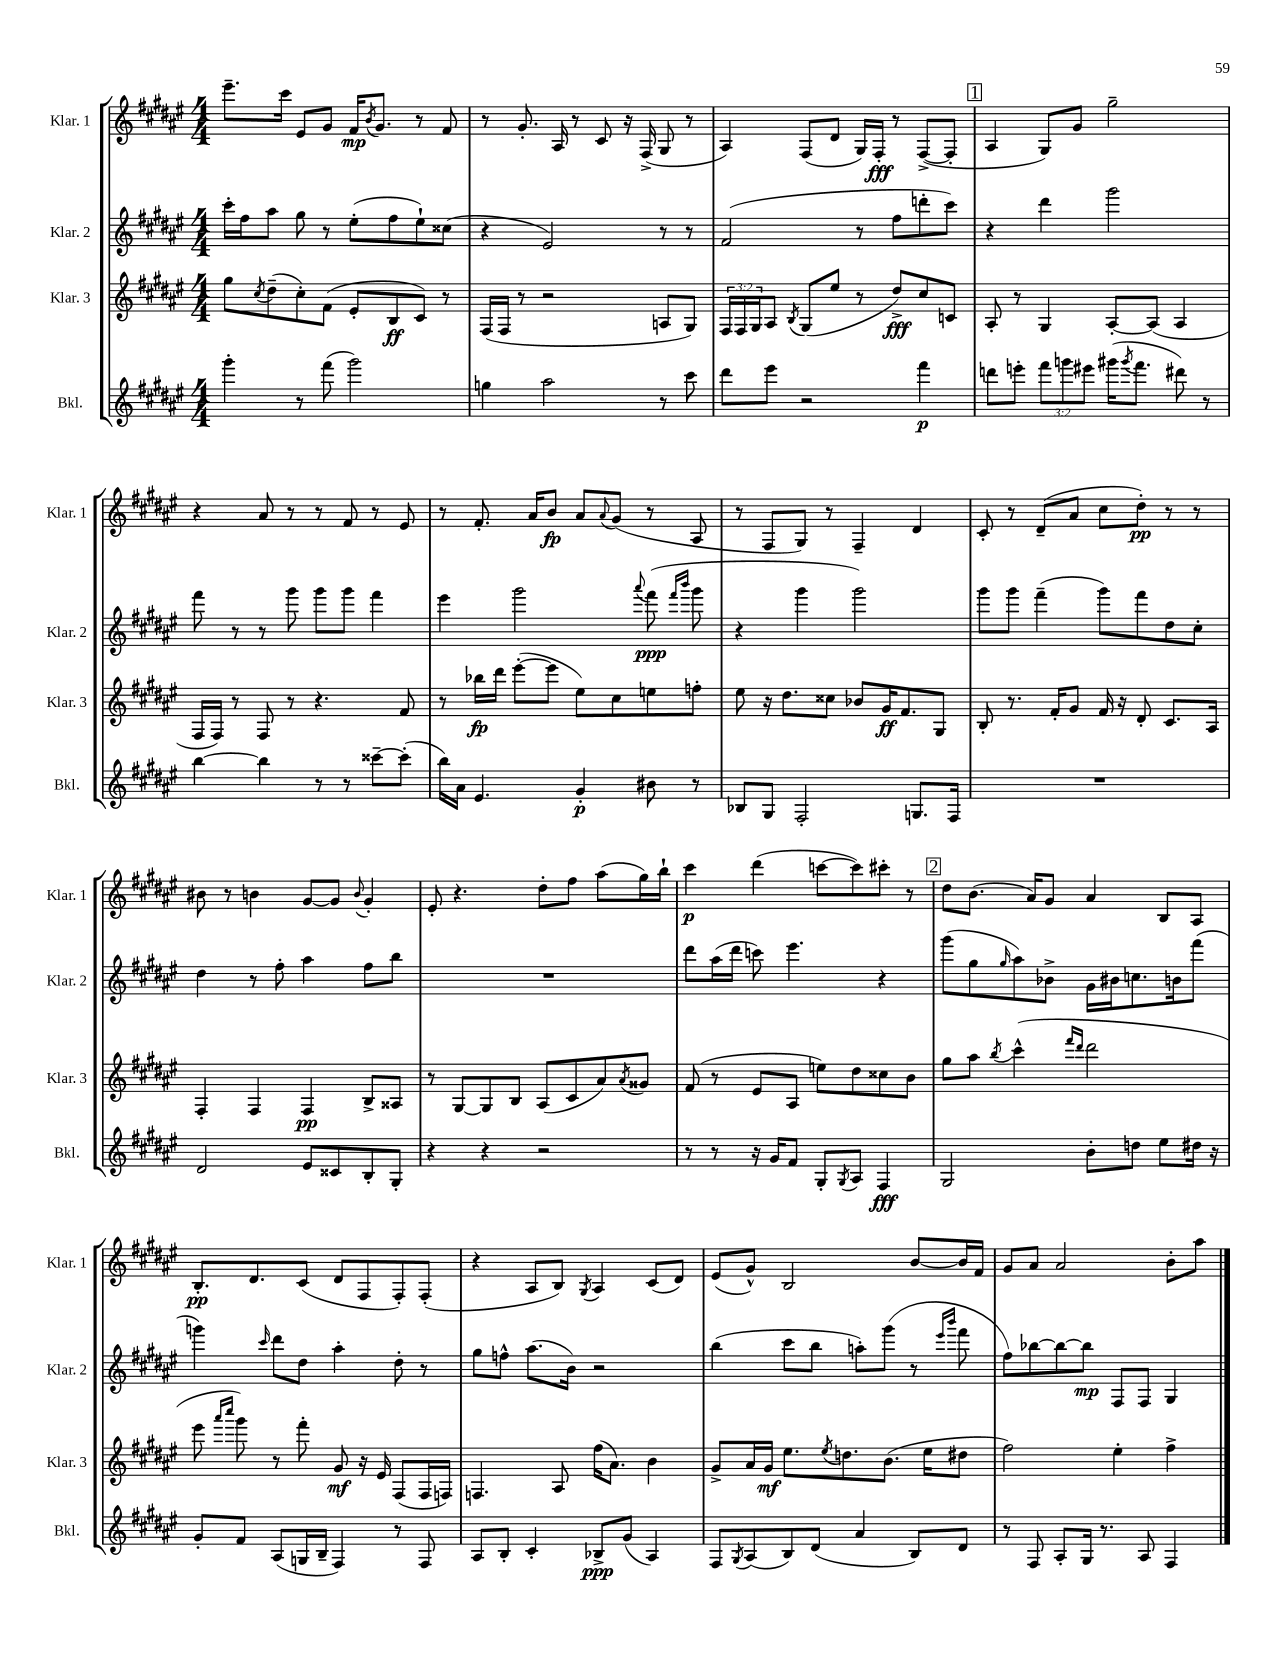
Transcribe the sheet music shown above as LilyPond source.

<<
\new StaffGroup <<
\new Staff = "s0" \with { instrumentName = "Klar. 1" shortInstrumentName = "Klar. 1" } {
    \clef treble \key fis \major \numericTimeSignature \time 4/4
    eis'''8.-- cis'''16 eis'8 gis'8 fis'16\mp \acciaccatura { b'8 } gis'8. r8 fis'8 |
    r8 gis'8.-. ais16 r8 cis'8 r16 fis16->( gis8 r8 |
    ais4) fis8( dis'8 gis16) fis16-.\fff r8 fis8~->( fis8-. |
    \mark \markup { \box "1" } ais4 gis8) gis'8 gis''2-- |
    r4 ais'8 r8 r8 fis'8 r8 eis'8 |
    r8 fis'8.-. ais'16 b'8\fp ais'8 \appoggiatura { ais'8 } gis'8( r8 ais8 |
    r8 fis8 gis8) r8 fis4-- dis'4 |
    cis'8-. r8 dis'8--( ais'8 cis''8 dis''8-.\pp) r8 r8 |
    bis'8 r8 b'4 gis'8~ gis'8 \appoggiatura { b'8 } gis'4-. |
    eis'8-. r4. dis''8-. fis''8 ais''8( gis''16) b''16-! |
    cis'''4\p dis'''4( c'''8~ c'''8) cis'''8-. r8 |
    \mark \markup { \box "2" } dis''8 b'8.( ais'16) gis'8 ais'4 b8 ais8 |
    b8.-.\pp dis'8. cis'8( dis'8 fis8 fis8-.) fis8-.( |
    r4 ais8 b8) \acciaccatura { gis8 } ais4 cis'8( dis'8) |
    eis'8( gis'8-^) b2 b'8~ b'16 fis'16 |
    gis'8 ais'8 ais'2 b'8-. ais''8 \bar "|." |
}
\new Staff = "s1" \with { instrumentName = "Klar. 2" shortInstrumentName = "Klar. 2" } {
    \clef treble \key fis \major \numericTimeSignature \time 4/4
    cis'''16-. fis''16 ais''8 gis''8 r8 eis''8-.( fis''8 eis''8-!) cisis''8( |
    r4 eis'2) r8 r8 |
    fis'2( r8 fis''8 d'''8-. cis'''8) |
    \mark \markup { \box "1" } r4 dis'''4 gis'''2 |
    fis'''8 r8 r8 gis'''8 gis'''8 gis'''8 fis'''4 |
    eis'''4 gis'''2 \appoggiatura { ais'''8 } fis'''8\ppp( \grace { fis'''16 b'''16 } gis'''8 |
    r4 gis'''4 gis'''2) |
    gis'''8 gis'''8 fis'''4--( gis'''8) fis'''8 dis''8 cis''8-. |
    dis''4 r8 fis''8-. ais''4 fis''8 b''8 |
    R1 |
    dis'''8 ais''16( dis'''16 c'''8) eis'''4. r4 |
    \mark \markup { \box "2" } gis'''8( gis''8 \grace { gis''16 } ais''8) bes'8-> gis'16 bis'16 c''8. b'16 fis'''8( |
    g'''4) \grace { cis'''16 } dis'''8 dis''8 ais''4-. dis''8-. r8 |
    gis''8 f''8-^ ais''8.( b'16) r2 |
    b''4( cis'''8 b''8 a''8-.) gis'''8( r8 \grace { eis'''16 b'''16 } fis'''8 |
    fis''8) bes''8~ bes''8~ bes''8\mp fis8 fis8 gis4 \bar "|." |
}
\new Staff = "s2" \with { instrumentName = "Klar. 3" shortInstrumentName = "Klar. 3" } {
    \clef treble \key fis \major \numericTimeSignature \time 4/4 \override Staff.TupletNumber.text = #tuplet-number::calc-fraction-text
    gis''8 \acciaccatura { cis''8 } dis''8--( cis''8-.) fis'8( eis'8-. b8\ff cis'8) r8 |
    fis16( fis16 r8 r2 a8 gis8) |
    \tuplet 3/2 { fis16 fis16 gis16 } ais8 \acciaccatura { b8 } gis8( eis''8 r8 dis''8->\fff) cis''8 c'8 |
    \mark \markup { \box "1" } ais8-. r8 gis4 ais8~-. ais8( ais4 |
    fis16 fis16) r8 fis8 r8 r4. fis'8 |
    r8 bes''16\fp dis'''16 eis'''8~-.( eis'''8 eis''8) cis''8 e''8 f''8-. |
    eis''8 r16 dis''8. cisis''8 bes'8 gis'16\ff fis'8. gis8 |
    b8-. r8. fis'16-. gis'8 fis'16 r16 dis'8-. cis'8. ais16 |
    fis4-. fis4 fis4\pp b8-> aisis8 |
    r8 gis8~ gis8 b8 ais8( cis'8 ais'8) \acciaccatura { ais'8 } gisis'8 |
    fis'8( r8 eis'8 ais8 e''8) dis''8 cisis''8 b'8 |
    \mark \markup { \box "2" } gis''8 ais''8 \acciaccatura { b''8 } cis'''4-^( \grace { fis'''16 dis'''16 } dis'''2 |
    eis'''8 \grace { ais'''16 cis''''16 } gis'''8) r8 fis'''8-. gis'8\mf r16 eis'16 fis8( fis16 f16) |
    f4. ais8 fis''16( ais'8.) b'4 |
    gis'8-> ais'16 gis'16\mf eis''8. \acciaccatura { eis''8 } d''8. b'8.( eis''16 dis''8 |
    fis''2) eis''4-. fis''4-> \bar "|." |
}
\new Staff = "s3" \with { instrumentName = "Bkl." shortInstrumentName = "Bkl." } {
    \clef treble \key fis \major \numericTimeSignature \time 4/4 \override Staff.TupletNumber.text = #tuplet-number::calc-fraction-text
    gis'''4-. r8 fis'''8( gis'''2) |
    g''4 ais''2 r8 cis'''8 |
    dis'''8 eis'''8 r2 fis'''4\p |
    \mark \markup { \box "1" } d'''8 e'''8-. \tuplet 3/2 { fis'''8 g'''8 eis'''8 } gis'''16( \acciaccatura { gis'''8 } fis'''8. dis'''8) r8 |
    b''4~ b''4 r8 r8 cisis'''8~-- cisis'''8-.( |
    b''16) ais'16 eis'4. gis'4-.\p bis'8 r8 |
    bes8 gis8 fis2-. g8. fis16 |
    R1 |
    dis'2 eis'8 cisis'8 b8-. gis8-. |
    r4 r4 r2 |
    r8 r8 r16 gis'16 fis'8 gis8-. \acciaccatura { gis8 } ais8 fis4\fff |
    \mark \markup { \box "2" } gis2 b'8-. d''8 eis''8 dis''16 r16 |
    gis'8-. fis'8 ais8( g16 b16-- fis4) r8 fis8 |
    ais8 b8-. cis'4-. bes8->\ppp gis'8( ais4) |
    fis8 \acciaccatura { gis8 } ais8( b8) dis'8( ais'4 b8) dis'8 |
    r8 fis8 ais8-. gis16 r8. ais8 fis4 \bar "|." |
}
>>
>>
\layout { \context { \Score \remove "Bar_number_engraver" } }
